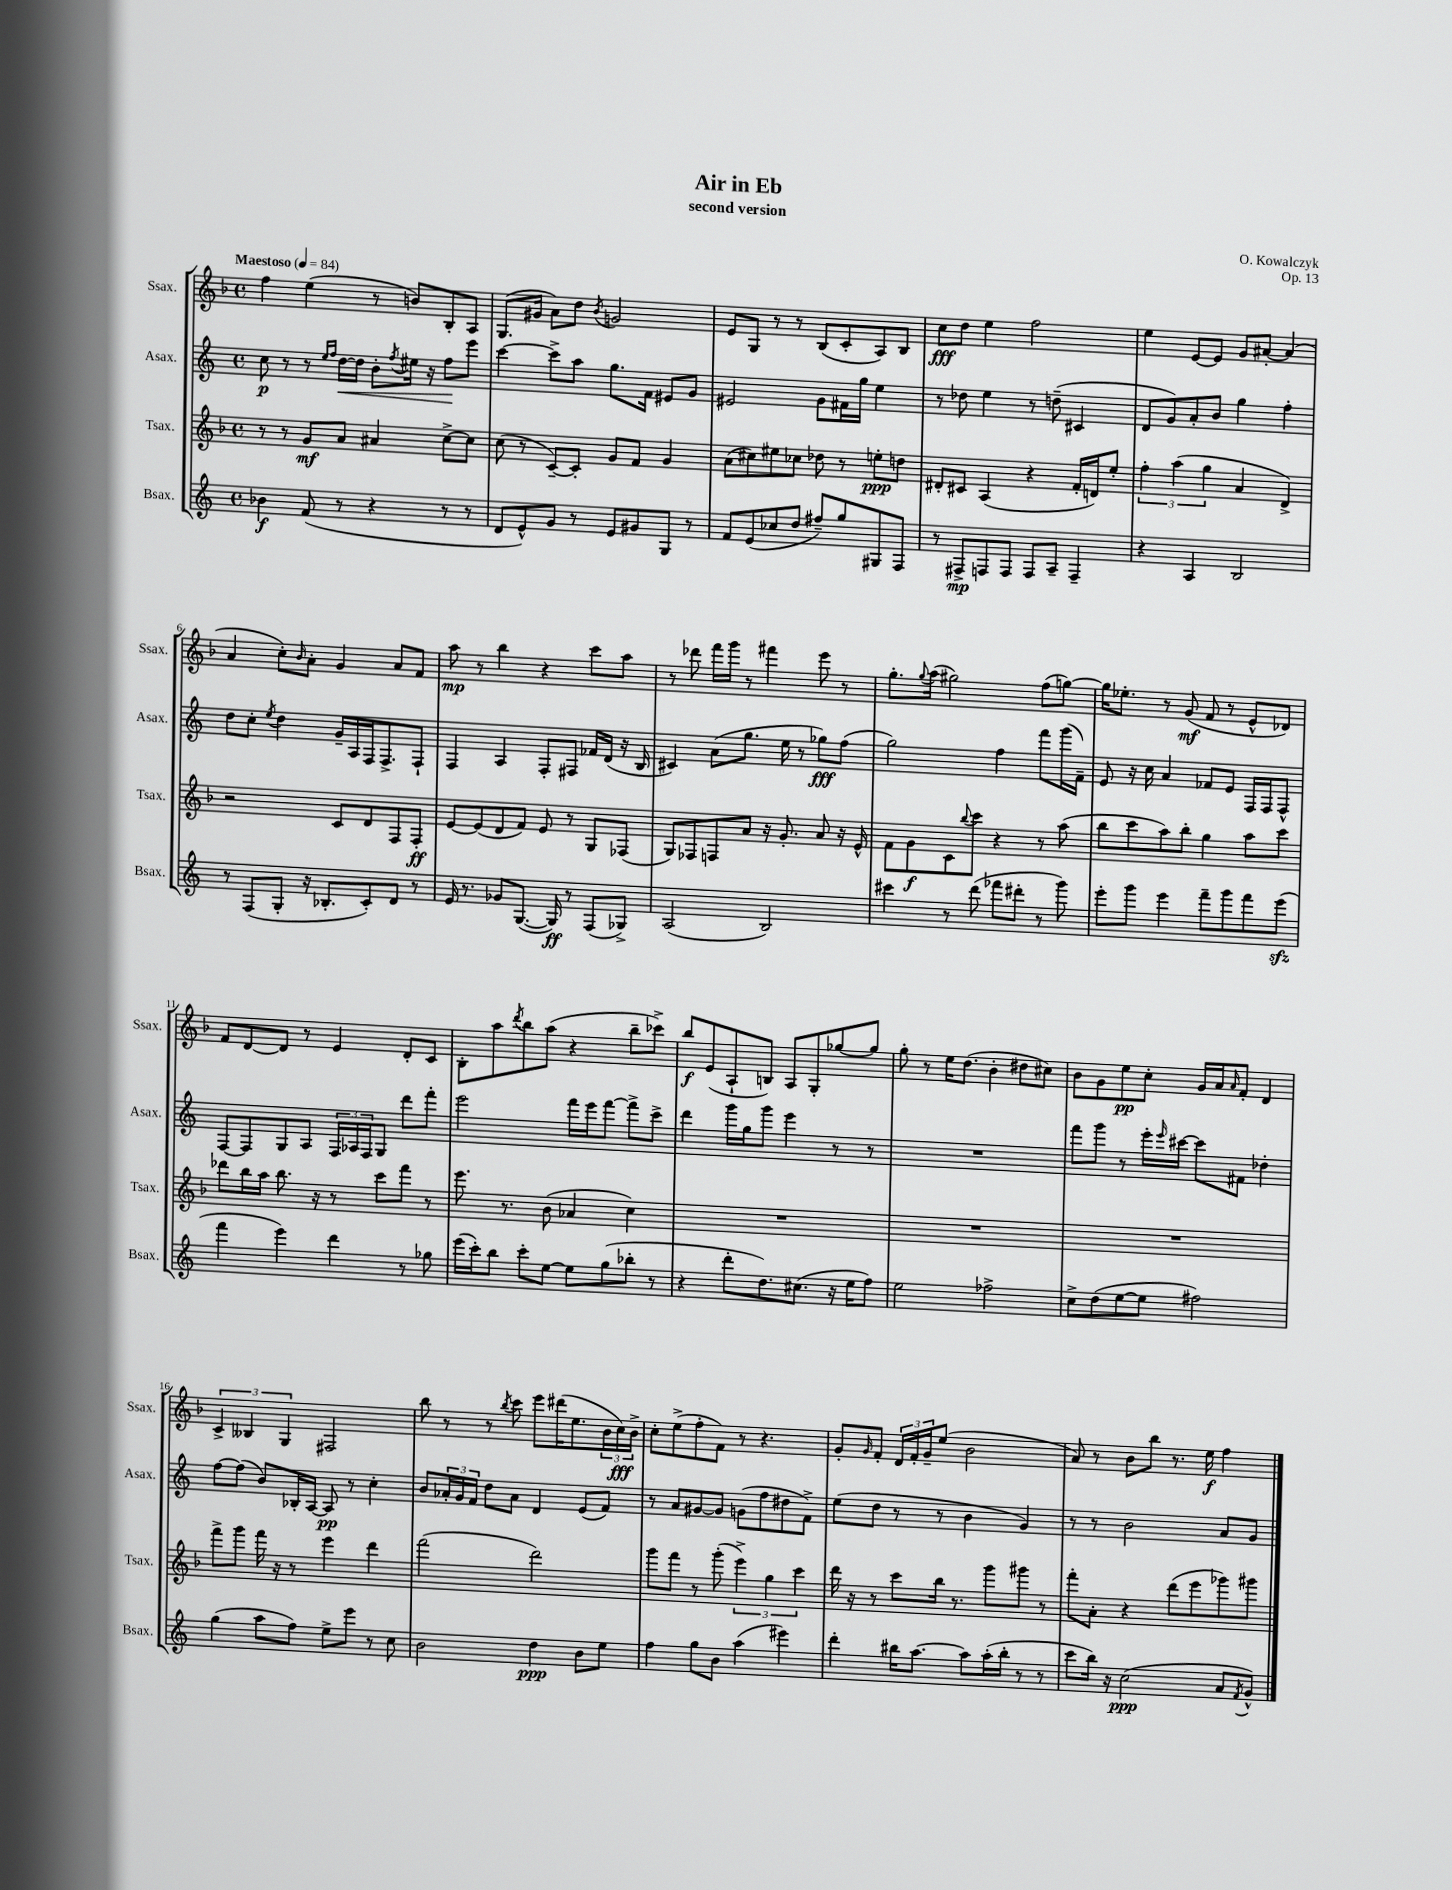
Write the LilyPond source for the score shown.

\header { title = "Air in Eb" composer = "O. Kowalczyk" subtitle = "second version" opus = "Op. 13" }
<<
\new StaffGroup <<
\new Staff = "s0" \with { instrumentName = "Ssax." shortInstrumentName = "Ssax." } {
    \clef treble \key f \major \defaultTimeSignature \time 4/4 \tempo "Maestoso" 4 = 84
    f''4 e''4( r8 b'8) bes8-. a8 |
    g8.( gis'16 a'8) d''8 \acciaccatura { bes'8 } g'2 |
    e'8 g8 r8 r8 bes8( c'8-. a8) bes8 |
    c''8\fff d''8 e''4 f''2 |
    e''4 e'8~ e'8 g'8 ais'8~-. ais'4( |
    a'4 c''8-.) \grace { bes'16 } a'8-. g'4 a'8 f'8 |
    a''8\mp r8 bes''4 r4 c'''8 a''8 |
    r8 des'''8 f'''16 g'''16 r8 fis'''4 e'''8 r8 |
    g''8.-. \appoggiatura { g''8 } a''16( gis''2) f''8( g''8~) |
    g''16 ees''8.-. r8 g'8\mf( f'8 r8 e'8-^ des'8) |
    f'8 d'8~ d'8 r8 e'4 d'8-. c'8 |
    bes8-. a''8 \acciaccatura { d'''8 } bes''8 a''8( r4 bes''8-- ces'''8->) |
    bes''8\f e'8( a8-! b8) a8 g8-. ges''8~ ges''8 |
    g''8-. r8 e''16 d''8.( bes'4-. dis''8 cis''8) |
    bes'8 g'8 e''8\pp c''8-. g'16 a'16 \grace { a'16 } f'8-. d'4 |
    \tuplet 3/2 { c'4-> beses4 g4 } fis2 |
    bes''8 r8 r8 \acciaccatura { bes''8 } c'''8 e'''8 dis'''16( e''8. \tuplet 3/2 { bes'16 c''16\fff) bes'16-> } |
    c''8-. e''8->( f''8-. f'8) r8 r4. |
    g'8-. \grace { g'16 } f'8-. \tuplet 3/2 { d'16 f'16-. g'16-- } e''8( bes'2 |
    a'8) r8 bes'8 bes''8 r8. e''16\f f''4 \bar "|." |
}
\new Staff = "s1" \with { instrumentName = "Asax." shortInstrumentName = "Asax." } {
    \clef treble \key c \major \defaultTimeSignature \time 4/4
    c''8\p r8 r8 \grace { e''16 f''16 } d''16~\< d''16 b'8-. \acciaccatura { f''8 } eis''16 r16 f''8\! e'''8 |
    c'''4~ c'''8-> a''8 g''8. f'16 eis'8 g'8 |
    eis'2 g'8 fis'16 g''16 e''4 |
    r8 des''8 e''4 r8 d''8--( cis'4 |
    d'8 g'8) a'8-. b'8 g''4 f''4-. |
    d''8 c''8-. \acciaccatura { e''8 } d''4 g'16-- a16 f16 f8.-> f8-! |
    f4 a4 f8-. fis8 fes'16 d'16( r16 b16 |
    cis'4) a'8( g''8. e''16 r8 ges''8\fff) f''8( |
    g''2) f''4 f'''8 g'''16( f'16--) |
    e'8 r16 c''16 a'4 fes'8 e'8 f16 f16 f8-^ |
    f8~ f8 g8 a8 \tuplet 3/2 { f16 aes16 f16 } g8 d'''8 f'''8-. |
    e'''2 f'''16 e'''16 f'''8~ f'''8-> c'''8-> |
    d'''4 g'''16 g''16 g'''8 e'''4 r8 r8 |
    R1 |
    f'''8 g'''8 r8 e'''16-. \grace { e'''16 } cis'''16~ cis'''8 fis'8 des''4-. |
    f''8~ f''8( b'8) bes16-. a16~ a8\pp r8 c''4-. |
    b'8 \tuplet 3/2 { aes'16-. g'16 f'16 } d''8 aes'8 d'4 e'8( f'8) |
    r8 a'8 gis'8~ gis'8 g'8( f''8 dis''8 f'8->) |
    e''8( d''8 r8 r8 b'4 g'4) |
    r8 r8 b'2 a'8 g'8 \bar "|." |
}
\new Staff = "s2" \with { instrumentName = "Tsax." shortInstrumentName = "Tsax." } {
    \clef treble \key f \major \defaultTimeSignature \time 4/4
    r8 r8 g'8\mf a'8 ais'4 c''8~-> c''8 |
    c''8( r8 c'8~--) c'8-. g'8 f'8 g'4 |
    a'8( cis''8) eis''8 ces''8 des''8 r8 e''8-.\ppp d''8 |
    dis'8-. cis'8 a4( r4 f'16-. d'16) e''8-. |
    \tuplet 3/2 { f''4-. a''4( g''4 } a'4 d'4->) |
    r2 c'8 d'8 f8 f8-.\ff |
    e'8~ e'8( d'8 f'8) e'8 r8 g8 fes8( |
    g8) fes8 f8 a'8 r16 g'8.-. a'8 r16 e'16-^ |
    f'8 g'8\f c'8 \appoggiatura { bes''8 } c'''8 r4 r8 a''8( |
    bes''8 c'''8 a''8) bes''8-. g''4 a''8 c'''8 |
    des'''8 bes''16 a''16 bes''8. r16 r8 c'''8 f'''8 r8 |
    e'''8. r8. bes'8( aes'4 c''4) |
    R1 |
    R1 |
    R1 |
    f'''8-> g'''8 f'''16 r16 r8 e'''4 d'''4 |
    f'''2( d'''2) |
    g'''8 f'''8 r8 g'''8-.( \tuplet 3/2 { e'''4->) g''4 c'''4 } |
    d'''16 r16 r8 c'''8 bes''16 r8. g'''8 gis'''8 r8 |
    f'''8-. a'8-. r4 d'''8( e'''8 ges'''8) gis'''8 \bar "|." |
}
\new Staff = "s3" \with { instrumentName = "Bsax." shortInstrumentName = "Bsax." } {
    \clef treble \key c \major \defaultTimeSignature \time 4/4
    bes'4\f f'8( r8 r4 r8 r8 |
    d'8 e'8-^) g'8 r8 e'8 gis'8 g8 r8 |
    f'8 e'8( ces''8 d''8 fis''8--) g''8 gis8 f8 |
    r8 fis8->\mp f8 f8 f8 a8-- f4-- |
    r4 a4 b2 |
    r8 f8( g8-. r16 bes8.-. c'8-.) d'8 r8 |
    e'16 r8. ges'8 g8.~( g16\ff) r8 f8( ges8->) |
    a2( b2) |
    cis'''4 r8 d'''8( fes'''8 dis'''8-. r8 g'''8) |
    e'''8-. g'''8 e'''4 f'''8-- g'''8 f'''8 e'''8\sfz( |
    f'''4 e'''4) d'''4 r8 ges''8 |
    e'''16( c'''16-.) b''8 c'''8-. e''8~ e''8 g''8( bes''8-. r8 |
    r4 d'''8-. d''8.) cis''8.( r16 e''16 f''8) |
    e''2 fes''2-> |
    c''8-> d''8( e''8~ e''8 fis''2) |
    g''4( a''8 f''8) e''8-> e'''8 r8 c''8 |
    b'2 d''4\ppp b'8 e''8 |
    f''4 g''8 b'8 a''4( eis'''4) |
    d'''4-. bis''16 a''8.~ a''8 a''16-.( bis''16-. r8 r8 |
    c'''8 b''16) r16 c''2\ppp( a'8 \acciaccatura { f'8 } g'8-^) \bar "|." |
}
>>
>>
